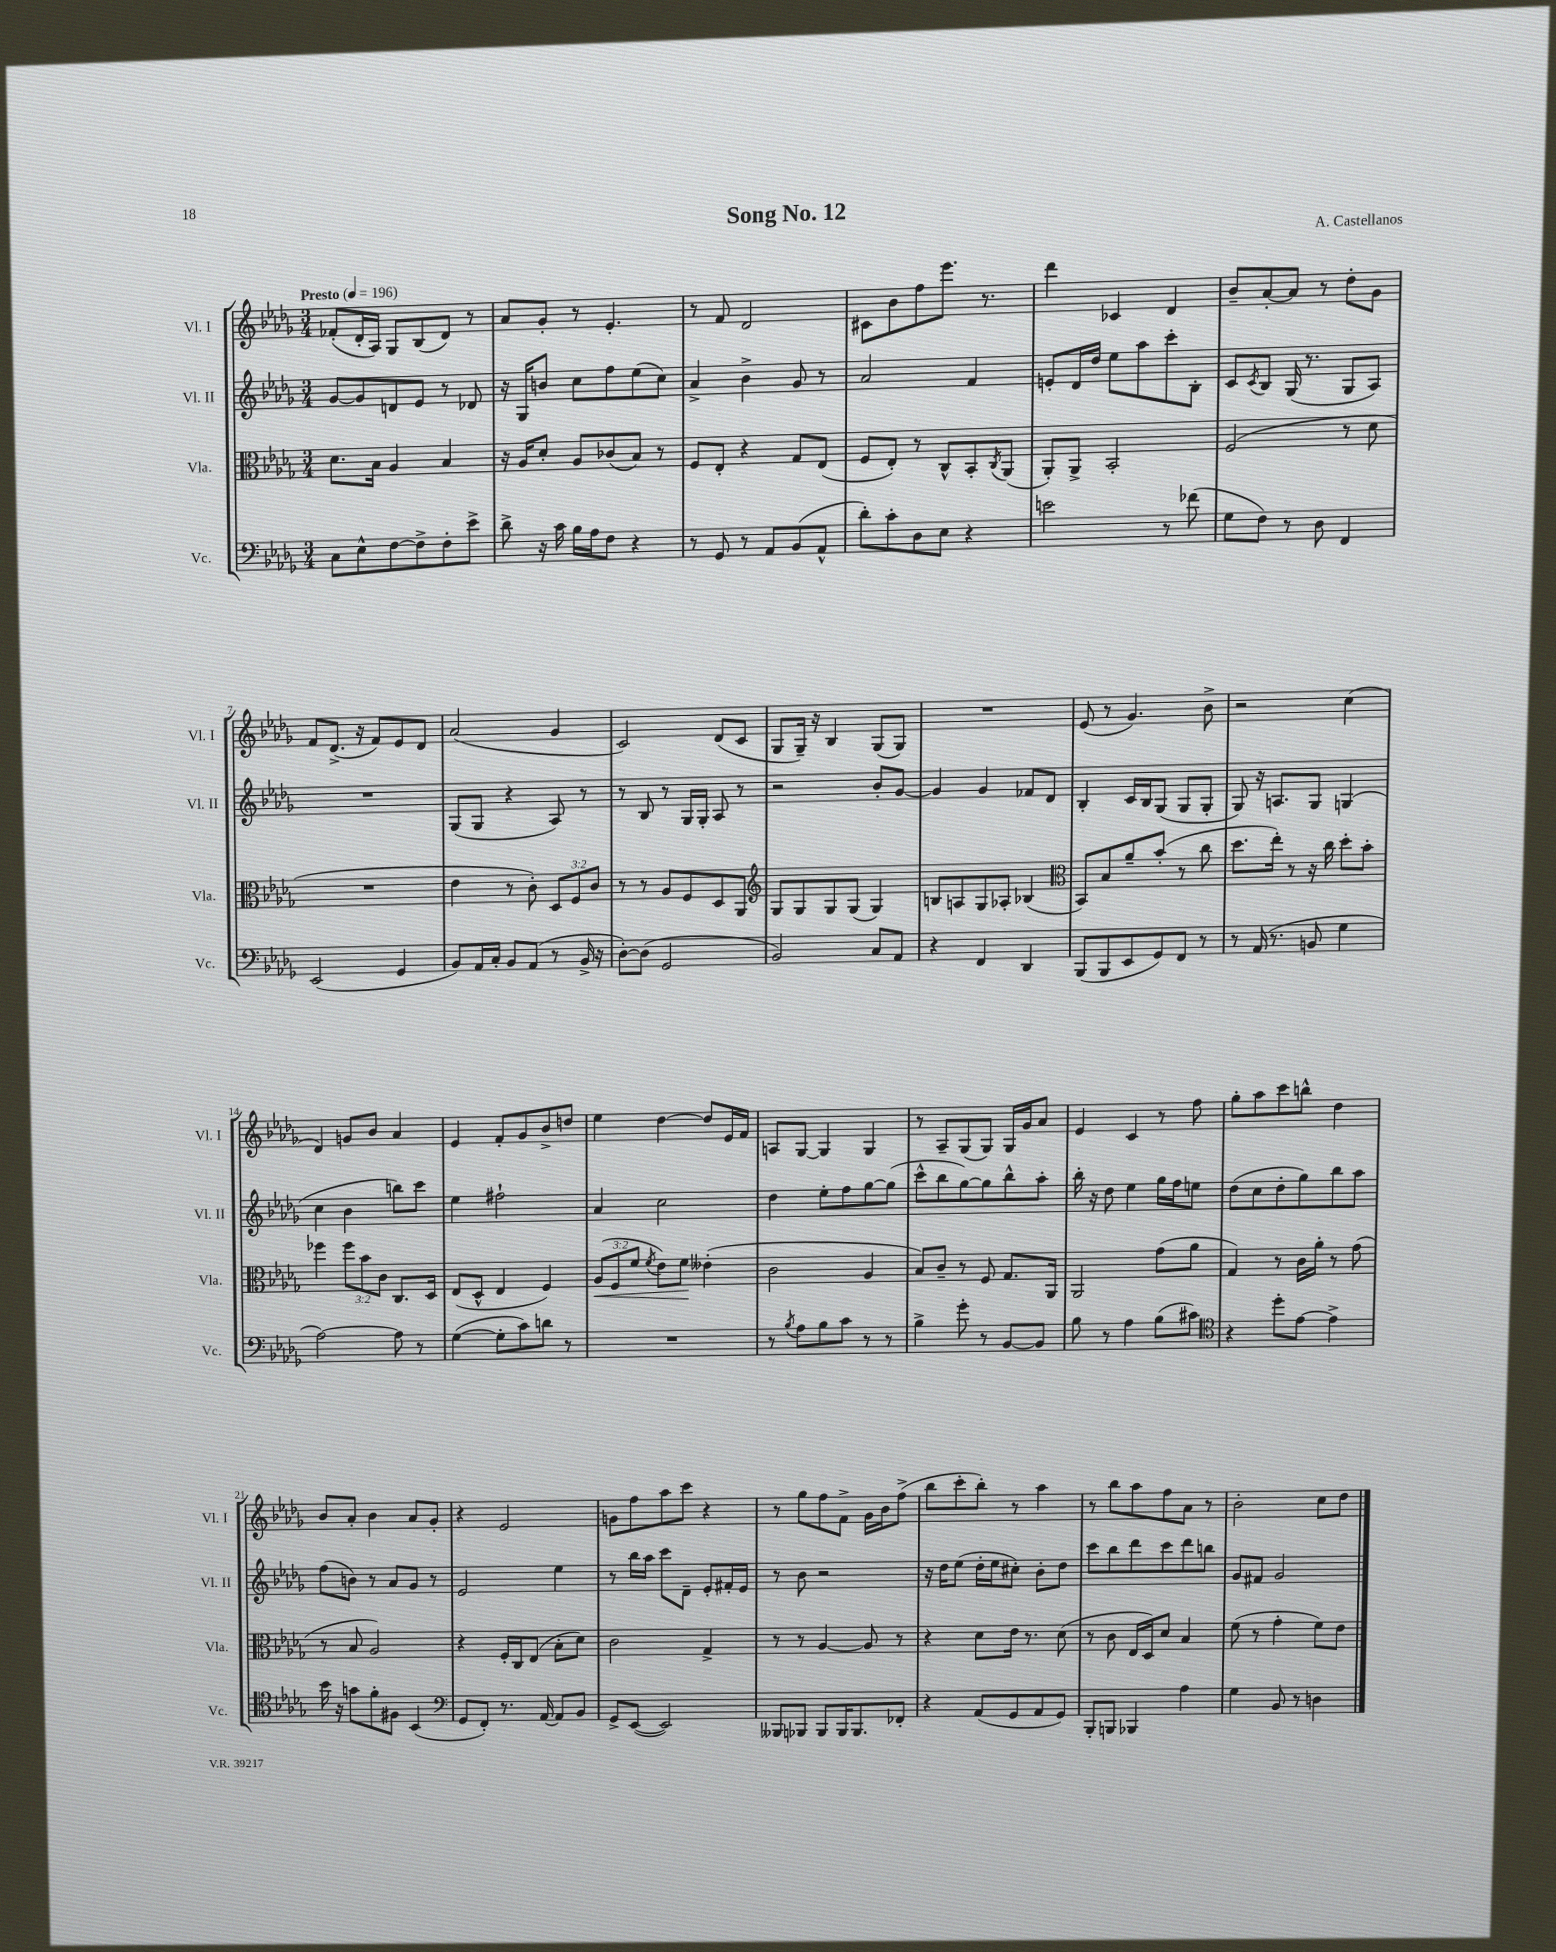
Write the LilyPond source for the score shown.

\header { title = "Song No. 12" composer = "A. Castellanos" }
<<
\new StaffGroup <<
\new Staff = "s0" \with { instrumentName = "Vl. I" shortInstrumentName = "Vl. I" } {
    \clef treble \key des \major \numericTimeSignature \time 3/4 \tempo "Presto" 4 = 196
    fes'8-.( des'16-. aes16) ges8 bes8( des'8) r8 |
    aes'8 ges'8-. r8 ees'4.-. |
    r8 f'8 des'2 |
    cis'8 bes'8 f''8 ees'''8. r8. |
    des'''4 ces'4 des'4 |
    bes'8-- aes'8~-. aes'8 r8 des''8-. ges'8 |
    f'8 des'8.->( r16 f'8) ees'8 des'8 |
    aes'2( ges'4 |
    c'2) des'8( c'8 |
    ges8 ges16--) r16 bes4 ges8( ges8) |
    R2. |
    ees'8( r8 ges'4.) bes'8-> |
    r2 c''4( |
    des'4) g'8 bes'8 aes'4 |
    ees'4 f'8-. ges'8 bes'8-> d''8 |
    ees''4 des''4~ des''8 ees'16 f'16 |
    a8 ges8~ ges4 ges4 |
    r8 aes8-- ges8( ges8) ges16 ges'16 aes'8 |
    ees'4 c'4 r8 f''8 |
    ges''8-. aes''8 c'''8 b''8-^ des''4 |
    bes'8 aes'8-. bes'4 aes'8 ges'8-. |
    r4 ees'2 |
    g'8 f''8 aes''8 c'''8 r4 |
    r8 ges''8 f''8 f'8-> ges'16 bes'16 f''8->( |
    bes''8 c'''8-. bes''8-.) r8 aes''4 |
    r8 bes''8 aes''8 f''8 aes'8 r8 |
    bes'2-. c''8 des''8 \bar "|." |
}
\new Staff = "s1" \with { instrumentName = "Vl. II" shortInstrumentName = "Vl. II" } {
    \clef treble \key des \major \numericTimeSignature \time 3/4
    ges'8~ ges'8 d'8 ees'8 r8 des'8 |
    r16 ges16 b'8 c''8 f''8 ees''8( c''8) |
    aes'4-> bes'4-> ges'8 r8 |
    aes'2 f'4 |
    e'8-. des'16 des''16 ees''8 aes''8 c'''8-. bes8-. |
    c'8 \acciaccatura { c'8 } bes8 ges16( r8. ges8 aes8) |
    R2. |
    ges8( ges8 r4 aes8) r8 |
    r8 bes8 r8 ges16 ges16-. aes8 r8 |
    r2 bes'8-. ges'8~ |
    ges'4 ges'4 fes'8 des'8 |
    bes4-. c'16 bes16 ges8( ges8 ges8-. |
    ges8) r16 a8. ges8 g4( |
    c''4 bes'4 b''8) c'''8 |
    ees''4 fis''2-! |
    aes'4 c''2 |
    des''4 ees''8-. f''8 ges''8~ ges''8( |
    c'''8-^ bes''8 ges''8~) ges''8 bes''8-^ aes''8-. |
    bes''16-. r16 des''8 ees''4 ges''16 f''16 e''8 |
    des''8( c''8 des''8-. ges''8) bes''8 aes''8 |
    f''8( b'8) r8 aes'8 ges'8 r8 |
    ees'2 ees''4 |
    r8 bes''16 aes''16 c'''8 des'8-- ees'8-. fis'16-. ees'16 |
    r8 bes'8 r2 |
    r16 des''16 ees''8( des''16-. ees''16 cis''8-.) bes'8-. des''8 |
    c'''8 bes''8 des'''8 c'''8 des'''8 b''8 |
    ges'8 fis'8 ges'2 \bar "|." |
}
\new Staff = "s2" \with { instrumentName = "Vla." shortInstrumentName = "Vla." } {
    \clef alto \key des \major \numericTimeSignature \time 3/4 \override Staff.TupletNumber.text = #tuplet-number::calc-fraction-text
    des'8. bes16 aes4 bes4 |
    r16 aes16 des'8-. aes8 ces'8( bes8) r8 |
    f8 ees8-. r4 ges8 ees8( |
    f8 ees8-.) r8 c8-^ bes,8-. \acciaccatura { c8 } aes,8( |
    aes,8-.) aes,8-> bes,2-. |
    f2( r8 des'8 |
    R2. |
    ees'4 r8 c'8-.) \tuplet 3/2 { des8 f8 c'8 } |
    r8 r8 aes8 f8 des8 aes,8 |
    \clef treble ges8 ges8 ges8 ges8( ges4) |
    b8 a8 ges8 aes8-. bes4( |
    \clef alto bes,8) bes8 aes'8-- bes'8-.( r8 c''8 |
    des''8. ees''16-.) r8 r16 c''16 des''8-. bes'8-. |
    fes''4 \tuplet 3/2 { fes''8 bes'8 c'8 } c8. des16 |
    ees8( des8-^ ees4 f4) |
    \tuplet 3/2 { aes8\<( f8 f'8 } \acciaccatura { f'8 } ees'8) f'8\! eeses'4-.( |
    c'2 aes4 |
    bes8) c'8-- r8 f8 ges8. aes,16 |
    aes,2 ges'8( aes'8 |
    ges4) r8 c'16 aes'16-. r8 ges'8( |
    r8 bes8 aes2) |
    r4 f16-. c16 ees8( bes8-. des'8) |
    c'2 ges4-> |
    r8 r8 aes4~ aes8 r8 |
    r4 des'8 ees'16 r8. des'8( |
    r8 c'8 ees16 des16) des'8 bes4 |
    f'8( r8 ges'4-. f'8) ees'8 \bar "|." |
}
\new Staff = "s3" \with { instrumentName = "Vc." shortInstrumentName = "Vc." } {
    \clef bass \key des \major \numericTimeSignature \time 3/4
    c8 ees8-^ f8~ f8-> f8-. ees'8-> |
    des'8-> r16 c'16 bes16 aes16 f8 r4 |
    r8 ges,8 r8 aes,8 bes,8( aes,8-^ |
    des'8-.) c'8-. des8 ees8 r4 |
    e'2 r8 fes'8( |
    ges8 f8) r8 des8 f,4 |
    ees,2( ges,4 |
    bes,8) aes,16 c16-. bes,8 aes,8( r8 bes,16-> r16 |
    des8~-.) des8( ges,2 |
    bes,2) c8 aes,8 |
    r4 f,4 des,4 |
    bes,,8( bes,,8 ees,8 ges,8) f,8 r8 |
    r8 aes,16( r8. b,8 ges4 |
    aes2~) aes8 r8 |
    ges4~( ges8-. c'8) d'8 r8 |
    R2. |
    r8 \acciaccatura { bes8 } aes8 bes8 c'8 r8 r8 |
    bes4-> ges'8-. r8 bes,8~ bes,8 |
    bes8 r8 aes4 bes8( cis'8) |
    \clef tenor r4 des''8-. ees'8~ ees'4-> |
    bes'16 r16 g'8 f'8-. fis8 bes,4( |
    \clef bass ges,8 f,8-.) r8. aes,16~ aes,8 bes,8 |
    ges,8-> ees,8~( ees,2) |
    beses,,8 bes,,8 bes,,8 bes,,16 bes,,8. fes,8-. |
    r4 aes,8( ges,8 aes,8 ges,8) |
    bes,,8-. b,,8 bes,,4 aes4 |
    ges4 bes,8 r8 d4 \bar "|." |
}
>>
>>
